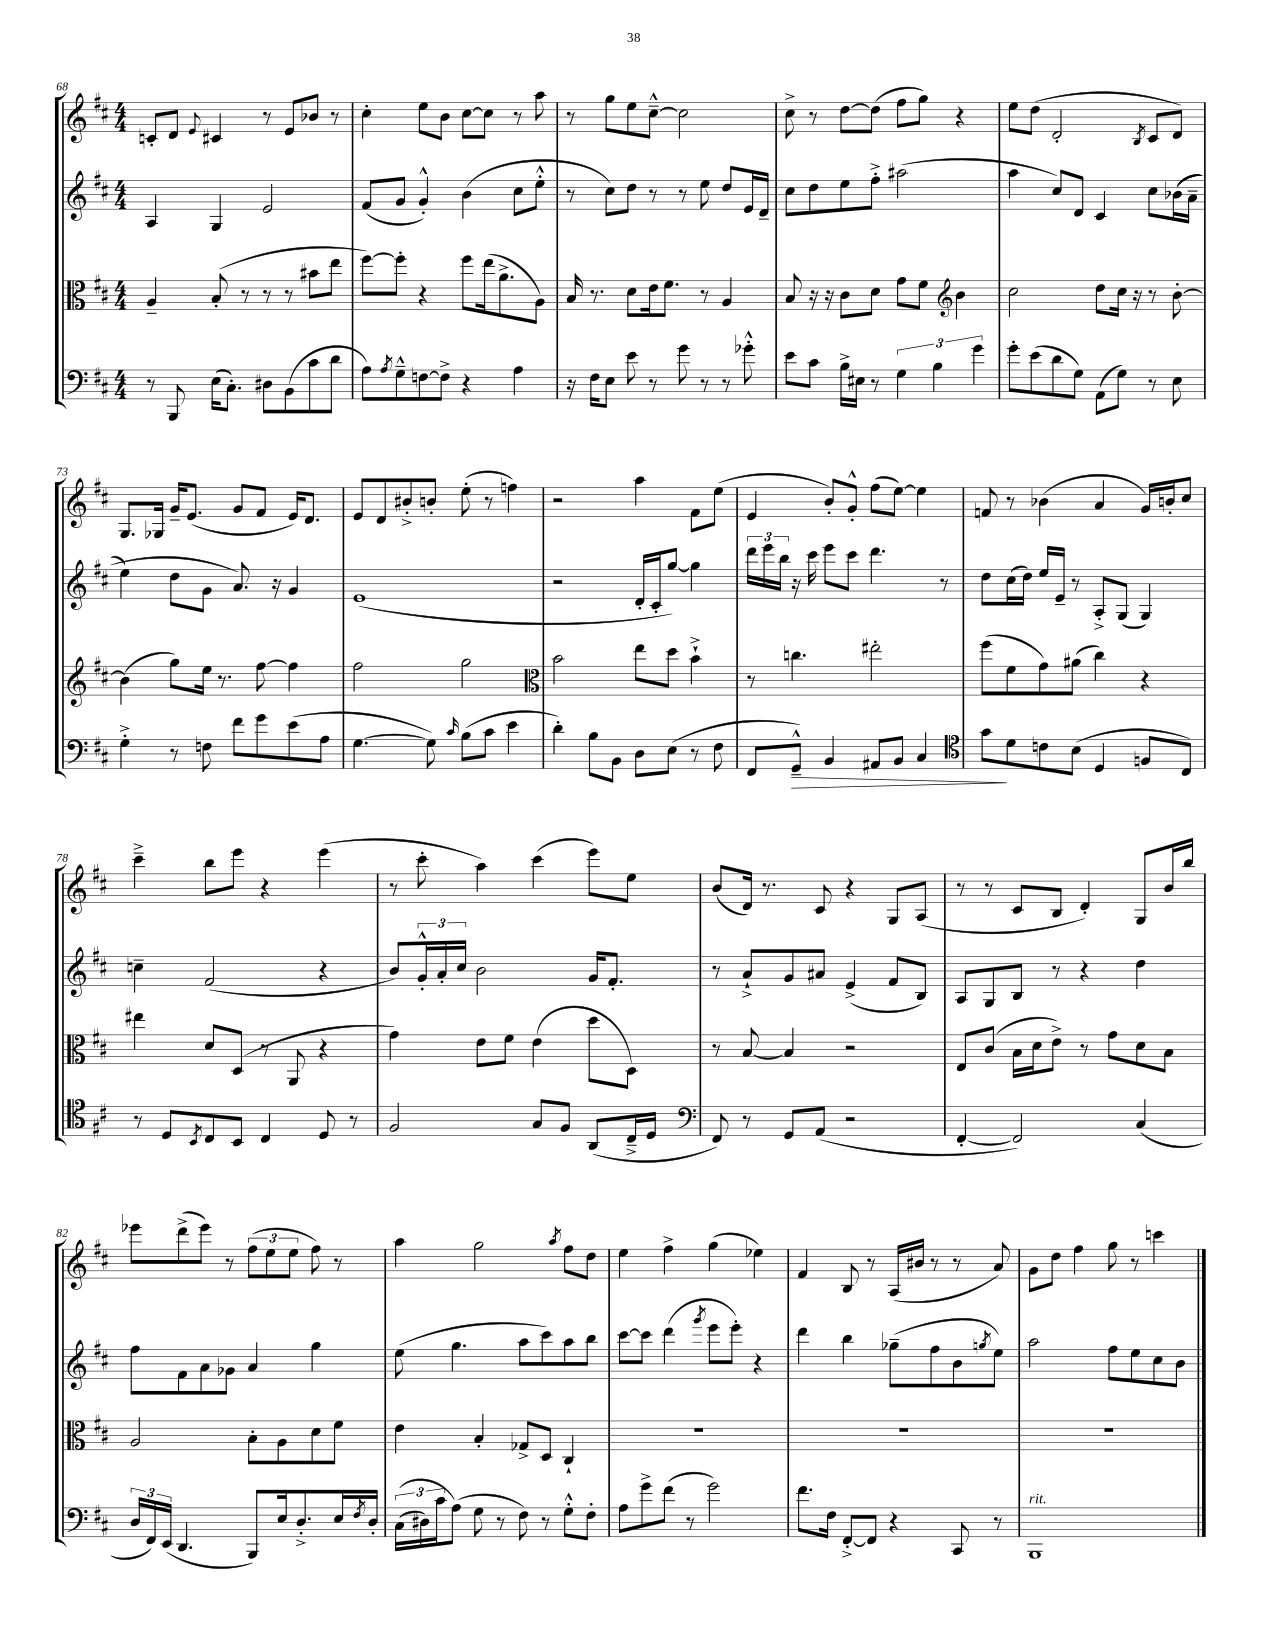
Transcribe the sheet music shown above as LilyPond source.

<<
\new StaffGroup <<
\new Staff = "s0" {
    \clef treble \key d \major \numericTimeSignature \time 4/4
    c'8-. d'8 \appoggiatura { e'8 } cis'4 r8 e'8 bes'8 r8 |
    cis''4-. e''8 b'8 cis''8~ cis''8 r8 a''8 |
    r8 g''8 e''8 cis''8~---^ cis''2 |
    cis''8-> r8 d''8~ d''8( fis''8 g''8) r4 |
    e''8 d''8( d'2-. \acciaccatura { b8 } cis'8 d'8) |
    g8. ges16 g'16-- e'8.( g'8 fis'8 e'16) d'8. |
    e'8 d'8 bis'8-.-> b'8-. e''8-.( r8 f''4) |
    r2 a''4 fis'8 e''8( |
    e'4 b'8-.) g'8-.-^ fis''8( e''8~) e''4 |
    f'8 r8 bes'4( a'4 g'16) b'16-. cis''8 |
    cis'''4---> b''8 e'''8 r4 e'''4( |
    r8 cis'''8-. a''4) cis'''4( e'''8) e''8 |
    b'8( d'16) r8. cis'8 r4 g8 a8( |
    r8 r8 cis'8 b8 d'4-.) g8 b'16 b''16 |
    ees'''8 d'''8->( ees'''8) r8 \tuplet 3/2 { fis''8( e''8 e''8 } fis''8) r8 |
    a''4 g''2 \acciaccatura { a''8 } fis''8 d''8 |
    e''4 fis''4-> g''4( ees''4) |
    fis'4 b8 r8 a16( bis'16 r8 r8 a'8) |
    g'8 d''8 fis''4 g''8 r8 c'''4 \bar "|." |
}
\new Staff = "s1" {
    \clef treble \key d \major \numericTimeSignature \time 4/4
    a4 g4 e'2 |
    fis'8( g'8 g'4-.-^) b'4( cis''8 e''8-.-^ |
    r8 cis''8) d''8 r8 r8 e''8 d''8 e'16 d'16-- |
    cis''8 d''8 e''8 fis''8-.-> ais''2( |
    a''4 cis''8) d'8 cis'4 cis''8 bes'16(\( a'16-- |
    e''4) d''8 g'8 a'8.\) r16 g'4 |
    e'1( |
    r2 d'16-. cis'16-. g''8~) g''4 |
    \tuplet 3/2 { d'''16 e'''16 b''16 } r16 cis'''16 e'''8 cis'''8 d'''4. r8 |
    d''8 cis''16( d''16) e''16 e'16-- r8 a8-.-> g8( g4) |
    c''4-- fis'2( r4 |
    b'8) \tuplet 3/2 { g'16-.-^ a'16-. cis''16 } b'2 g'16 fis'8.-. |
    r8 a'8-!-> g'8 ais'8 e'4->( fis'8 b8) |
    a8 g8 b8 r8 r4 d''4 |
    fis''8 fis'8 a'8 ges'8 a'4 g''4 |
    e''8( g''4. a''8 cis'''8) a''8 b''8 |
    cis'''8~ cis'''8 d'''4( \acciaccatura { g'''8 } e'''8 e'''8-.) r4 |
    d'''4 b''4 ges''8--( fis''8 b'8 \acciaccatura { g''8 } e''8) |
    a''2 fis''8 e''8 cis''8 b'8 \bar "|." |
}
\new Staff = "s2" {
    \clef alto \key d \major \numericTimeSignature \time 4/4
    a4-- b8-.( r8 r8 r8 bis'8 e''8 |
    fis''8~) fis''8-. r4 fis''8 e''16( a'8.-> a8) |
    b16 r8. d'8 e'16 fis'8. r8 a4 |
    b8 r16 r16 cis'8 d'8 g'8 fis'8 \clef treble b'4 |
    cis''2 d''8 cis''16 r16 r8 b'8~-. |
    b'4( g''8) e''16 r8. fis''8~ fis''4 |
    fis''2 g''2 |
    \clef alto b'2 e''8 d''8 b'4-!-> |
    r8 c''4. eis''2-. |
    fis''8( fis'8 g'8) ais'8( cis''4) r4 |
    eis''4 d'8 d8( r8 a,8 r4 |
    g'4) e'8 fis'8 e'4( d''8 d8) |
    r8 b8~ b4 r2 |
    e8 cis'8( b16 d'16 e'8->) r8 g'8 d'8 b8 |
    a2 b8-. a8 d'8 fis'8 |
    e'4 b4-. ges8-> d8 cis4-! |
    R1 |
    R1 |
    R1 \bar "|." |
}
\new Staff = "s3" {
    \clef bass \key d \major \numericTimeSignature \time 4/4
    r8 b,,8 e16( cis8.-.) dis8 b,8( cis'8 d'8 |
    a8) \acciaccatura { a8 } g8---^ f8~ f8-> r4 a4 |
    r16 fis16 e8 e'8 r8 g'8 r8 r8 ges'8-.-^ |
    e'8 cis'8 b16-> eis16 r8 \tuplet 3/2 { g4 b4 g'4 } |
    g'8-. e'8( d'8 g8) a,8( g8) r8 e8 |
    g4-.-> r8 f8 fis'8 g'8 e'8( a8 |
    g4.~ g8) \grace { cis'16 } b8( cis'8 e'4 |
    d'4-.) b8 b,8 d8 e8( r8 fis8 |
    fis,8 g,8---^\>) b,4 ais,8 b,8 cis4 |
    \clef tenor g'8\! d'8 c'8 b8( d4 f8 cis8) |
    r8 d8 \acciaccatura { b,8 } cis8 b,8 cis4 d8 r8 |
    fis2 g8 fis8 a,8( cis16---> d16 |
    \clef bass fis,8) r8 g,8 a,8( r2 |
    fis,4~-. fis,2) cis4( |
    \tuplet 3/2 { d16 fis,16) e,16( } d,4. b,,8) e16 d8.-.-> e16 \acciaccatura { fis8 } d16-. |
    \tuplet 3/2 { cis16(\( dis16) cis'16 } a8(\) g8 r8 fis8) r8 g8-.-^ fis8-. |
    a8 g'8-> fis'8( r8 g'2) |
    fis'8. fis16 fis,8~-.-> fis,8 r4 cis,8 r8 |
    b,,1^\markup { \italic "rit." } \bar "|." |
}
>>
>>
\layout { \context { \Score currentBarNumber = #68 } }
